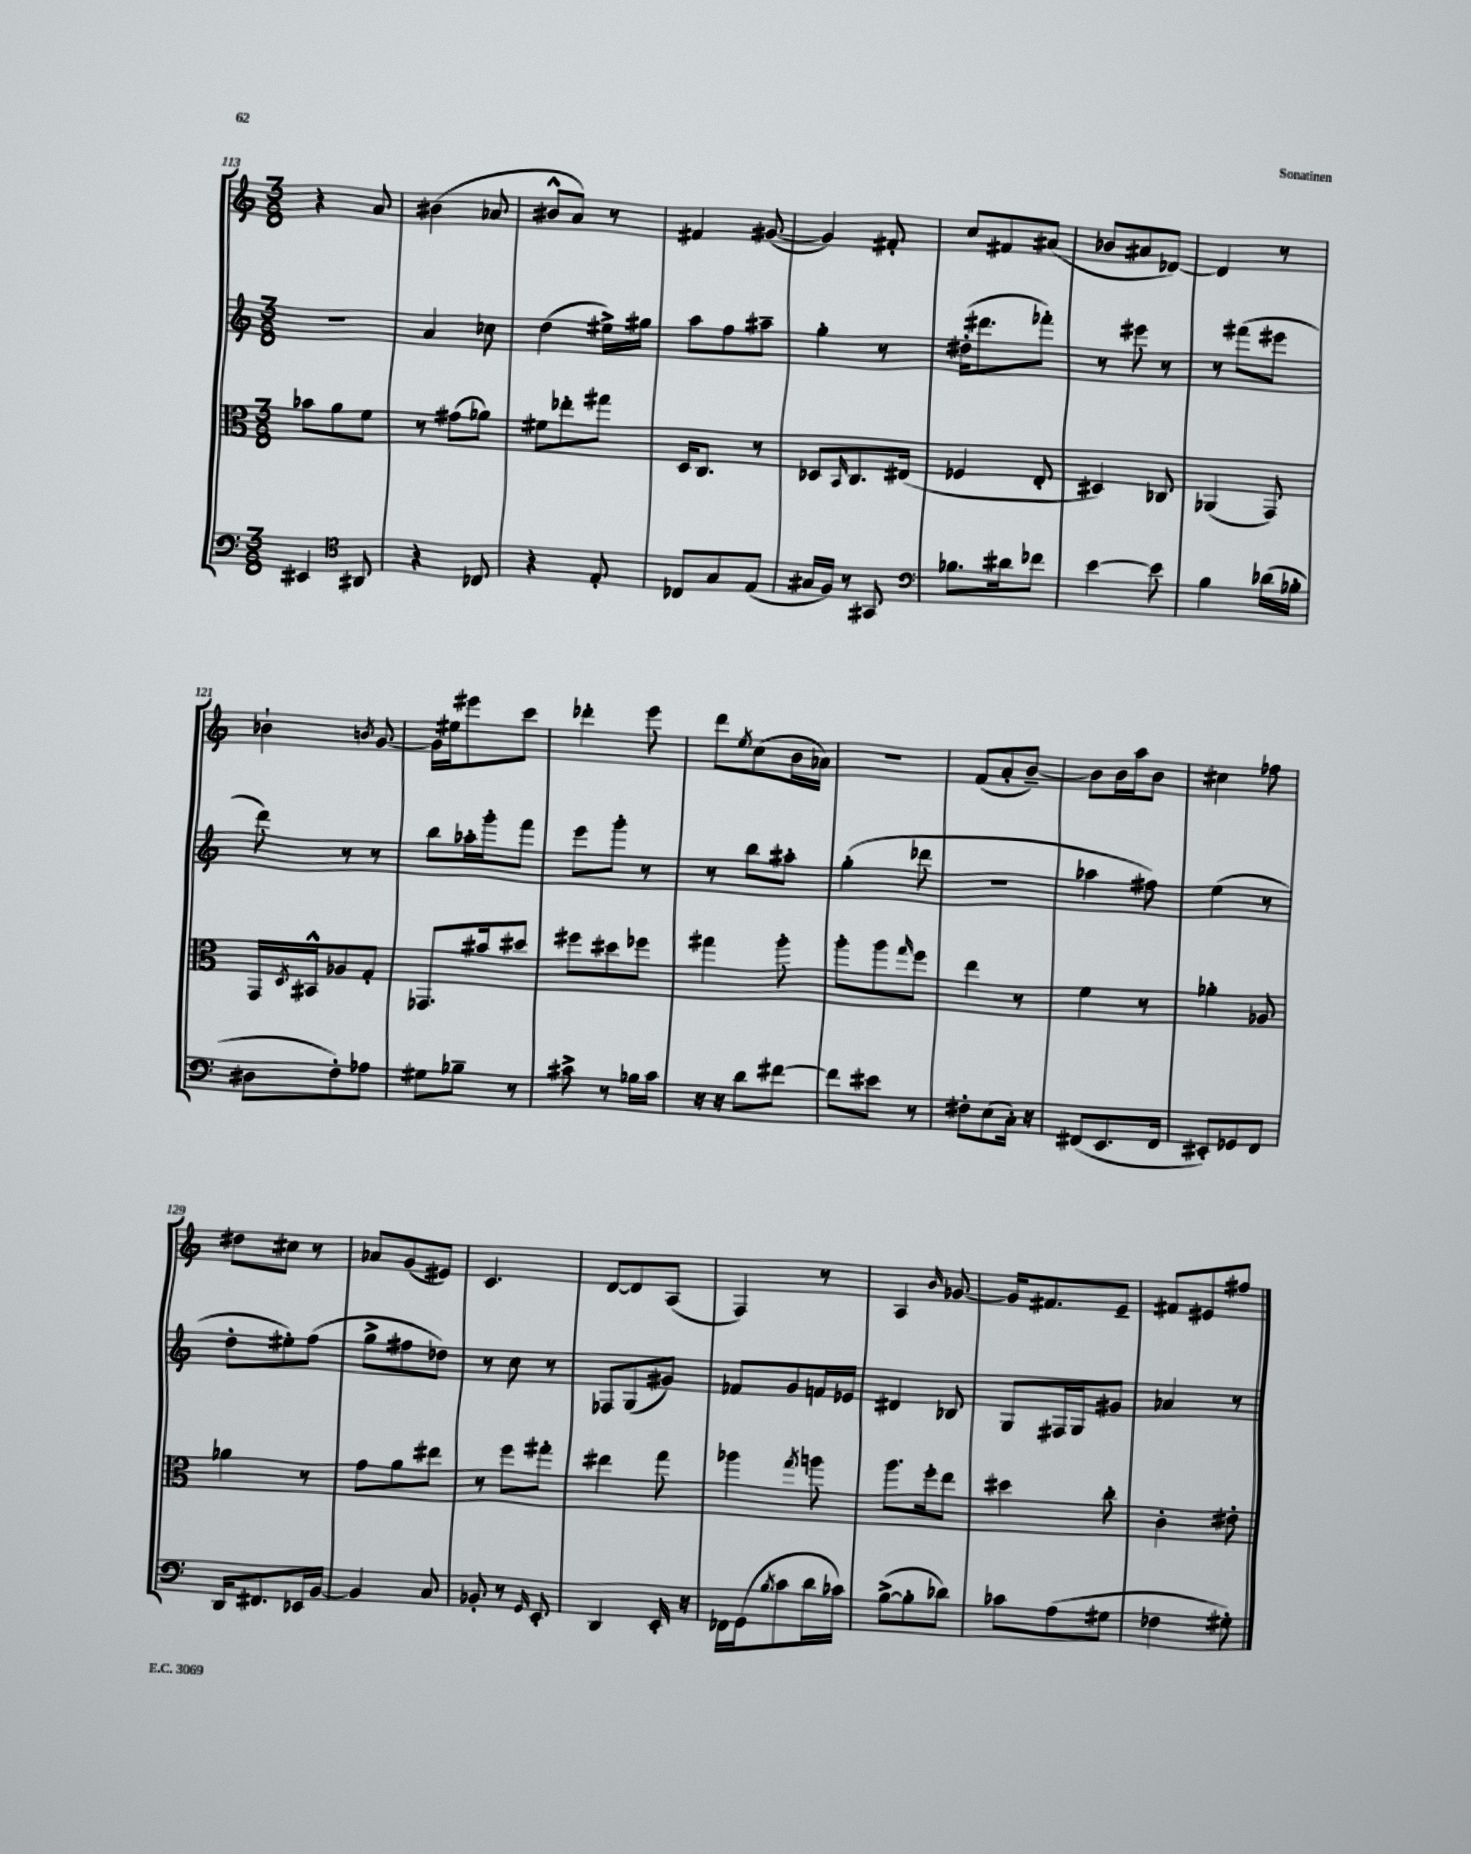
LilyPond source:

<<
\new StaffGroup <<
\new Staff = "s0" {
    \clef treble \key c \major \numericTimeSignature \time 3/8
    r4 a'8 |
    bis'4( aes'8 |
    bis'8-^ a'8) r8 |
    fis'4 gis'8~( |
    gis'4) fis'8-. |
    c''8 fis'8 ais'8( |
    bes'8 ais'8 des'8~) |
    des'4 r8 |
    bes'4-! \acciaccatura { b'8 } g'8~ |
    g'16 eis''16 eis'''8 c'''8 |
    des'''4-. e'''8 |
    d'''8 \acciaccatura { e''8 } c''8( b'16 aes'16) |
    R4. |
    f'8( a'8-. b'8~--) |
    b'8 b'16 a''16 b'8 |
    cis''4 fes''8 |
    dis''8 cis''8 r8 |
    aes'8 g'8( eis'8) |
    c'4. |
    d'8~ d'8 a8( |
    f4) r8 |
    a4 \grace { b'16 } ges'8~ |
    ges'16 fis'8. e'8-- |
    fis'8 eis'8 fis''8 \bar "|." |
}
\new Staff = "s1" {
    \clef treble \key c \major \numericTimeSignature \time 3/8
    R4. |
    a'4 ces''8 |
    d''4( eis''16->) gis''16 |
    a''8 f''8 ais''8-- |
    g''4-. r8 |
    dis''16-.( dis'''8. fes'''8-.) |
    r8 eis'''8 r8 |
    r8 fis'''8( eis'''8 |
    d'''8) r8 r8 |
    b''8 aes''16-. g'''16-. f'''8 |
    e'''8 g'''8-. r8 |
    r8 b''8 ais''8-. |
    g''4-.( des'''8 |
    R4. |
    aes''4 fis''8) |
    e''4( r8 |
    d''8-. eis''8-.) f''8( |
    g''8-> fis''8 des''8) |
    r8 c''8 r8 |
    fes8 g8( gis'8) |
    fes'8 g'8 f'16 ees'16 |
    dis'4 bes8 |
    g8 fis16 g16 gis'8 |
    aes'4 r8 \bar "|." |
}
\new Staff = "s2" {
    \clef alto \key c \major \numericTimeSignature \time 3/8
    bes'8 a'8 f'8 |
    r8 gis'8( aes'8) |
    fis'8 ees''8-. gis''8 |
    d16 c8. r8 |
    des8 \grace { b,16 } c8. eis16( |
    fes4 e8-. |
    dis4) ces8 |
    aes,4( g,8) |
    g,16 \acciaccatura { d8 } bis,16-^ aes8 g8-. |
    ges,8. bis'16 dis''8 |
    fis''8 dis''8 fes''8 |
    gis''4 a''8-. |
    a''8-. a''8 \grace { g''16 } f''8 |
    e''4 r8 |
    f'4 r8 |
    aes'4-. aes8 |
    aes'4 r8 |
    g'8 a'8 eis''8 |
    r8 f''8 gis''8-. |
    eis''4 g''8 |
    aes''4 \acciaccatura { g''8 } a''8 |
    a''8. f''16-. e''8 |
    dis''4 c''8-. |
    c'4-. eis'8-. \bar "|." |
}
\new Staff = "s3" {
    \clef bass \key c \major \numericTimeSignature \time 3/8
    eis,4 \clef tenor ais,8 |
    r4 ces8 |
    r4 e8-. |
    ces8 g8 e8( |
    gis16 f16) r8 gis,8 |
    \clef bass bes8. dis'16 fes'8 |
    e'4~ e'8 |
    b4 des'16( bes16-. |
    dis8 f8-.) aes8 |
    gis8 bes8-- r8 |
    cis'8-> r8 bes16 cis'16 |
    r16 r16 d'8 fis'8~ |
    fis'8 eis'8 r8 |
    fis8-. e8( c16-.) r16 |
    fis,8( e,8. fis,16 |
    eis,8-.) ges,8 f,8 |
    d,16 fis,8. ees,16 b,16~ |
    b,4 c8 |
    bes,8-. r8 \grace { g,16 } e,8-. |
    d,4 e,16-. r16 |
    fes,16 g,16( \acciaccatura { b8 } c'8 d'16 ces'16) |
    b8~->( b8-. des'8) |
    ces'8 a8( gis8 |
    fes4 gis8-.) \bar "|." |
}
>>
>>
\layout { \context { \Score currentBarNumber = #113 } }
